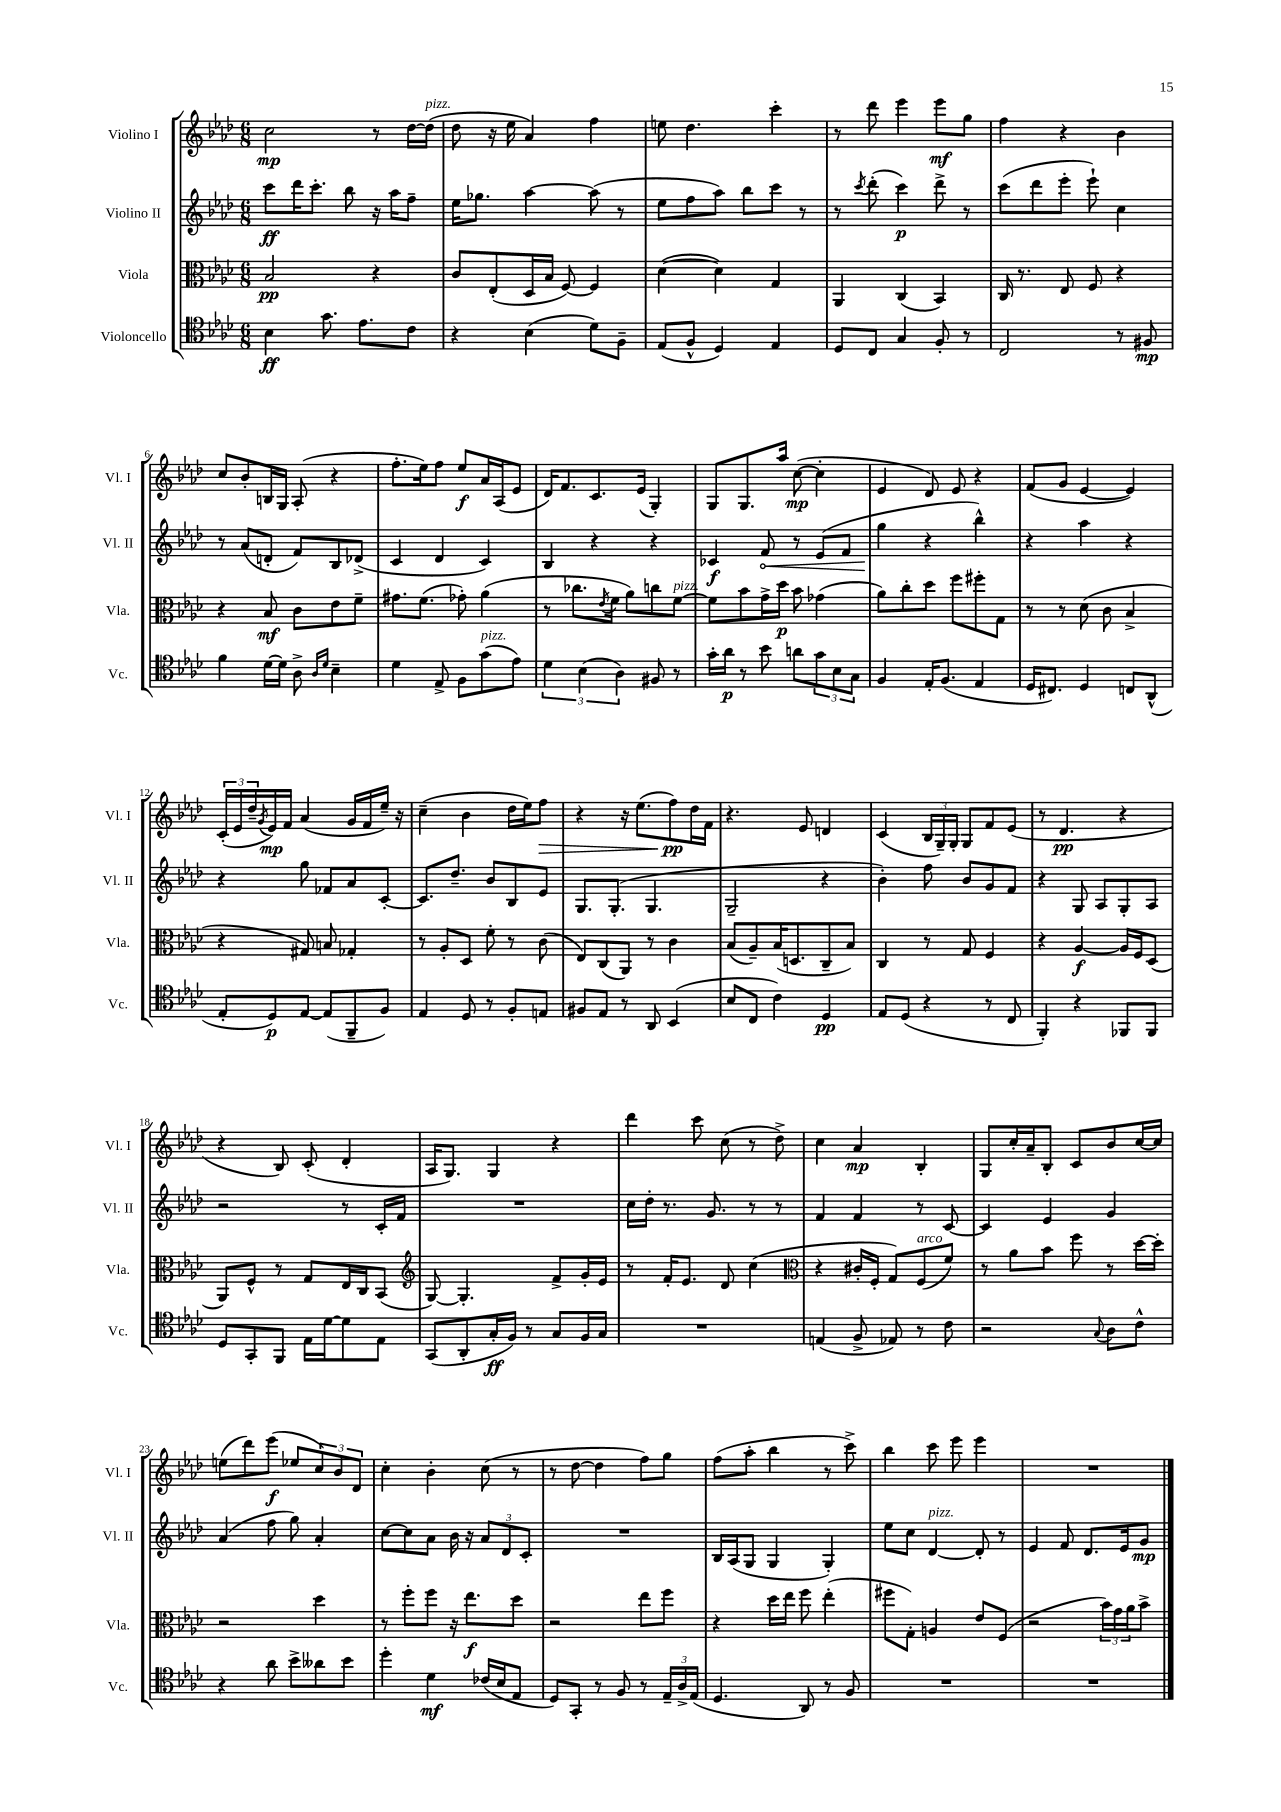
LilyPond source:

<<
\new StaffGroup <<
\new Staff = "s0" \with { instrumentName = "Violino I" shortInstrumentName = "Vl. I" } {
    \clef treble \key aes \major \numericTimeSignature \time 6/8
    c''2\mp r8 des''16~ des''16^\markup { \italic "pizz." }( |
    des''8 r16 ees''16 aes'4) f''4 |
    e''8 des''4. c'''4-. |
    r8 des'''8 ees'''4 ees'''8\mf g''8 |
    f''4 r4 bes'4 |
    c''8 bes'8-. b16 g16 aes8-.( r4 |
    f''8.-. ees''16) f''8 ees''8\f aes'16 aes16( ees'8 |
    des'16) f'8. c'8. ees'16( g4-.) |
    g8 g8. aes''16 c''8~\mp( c''4-. |
    ees'4 des'8) ees'8 r4 |
    f'8( g'8 ees'4~ ees'4) |
    \tuplet 3/2 { c'16-.( ees'16 des''16-- } \acciaccatura { g'8 } ees'16\mp) f'16 aes'4( g'16 f'16 ees''16--) r16 |
    c''4--( bes'4 des''16 ees''16) f''8\> |
    r4 r16 ees''8.( f''8\pp\!) des''16 f'16 |
    r4. ees'8 d'4 |
    c'4( \tuplet 3/2 { bes16 g16--) g16-. } g8 f'8 ees'8( |
    r8 des'4.\pp r4 |
    r4 bes8) c'8-.( des'4-. |
    aes16 g8.) g4 r4 |
    des'''4 c'''8 c''8( r8 des''8->) |
    c''4 aes'4\mp bes4-. |
    g8 c''16-. aes'16-- bes8-. c'8 bes'8 c''16~ c''16 |
    e''8( des'''8) ees'''8\f( ees''8 \tuplet 3/2 { c''8) bes'8 des'8 } |
    c''4-. bes'4-. c''8( r8 |
    r8 des''8~ des''4 f''8) g''8 |
    f''8( aes''8-. bes''4 r8 c'''8->) |
    bes''4 c'''8 ees'''8 ees'''4 |
    R2. \bar "|." |
}
\new Staff = "s1" \with { instrumentName = "Violino II" shortInstrumentName = "Vl. II" } {
    \clef treble \key aes \major \numericTimeSignature \time 6/8
    c'''8\ff des'''16 c'''8.-. bes''8 r16 aes''16 f''8-- |
    ees''16 ges''8. aes''4~ aes''8( r8 |
    ees''8 f''8 aes''8) bes''8 c'''8 r8 |
    r8 \acciaccatura { c'''8 } des'''8-.( c'''4\p) des'''8-> r8 |
    c'''8( des'''8 ees'''8-. ees'''8-!) c''4 |
    r8 aes'8( d'8-. f'8) bes8 des'8->( |
    c'4 des'4 c'4) |
    bes4 r4 r4 |
    ces'4\f \once \override Hairpin.circled-tip = ##t f'8\< r8 ees'8( f'8 |
    g''4\! r4 bes''4-^) |
    r4 aes''4 r4 |
    r4 g''8 fes'8 aes'8 c'8~-. |
    c'8. des''8.-- bes'8 bes8 ees'8 |
    g8. g8.-.( g4. |
    g2-- r4 |
    bes'4-.) f''8 bes'8 g'8 f'8 |
    r4 g8 aes8 g8-. aes8 |
    r2 r8 c'16-. f'16 |
    R2. |
    c''16 des''16-. r8. g'8. r8 r8 |
    f'4 f'4 r8 c'8~ |
    c'4 ees'4 g'4 |
    aes'4( f''8 g''8) aes'4-. |
    c''8~ c''8 aes'8 bes'16 r16 \tuplet 3/2 { aes'8 des'8 c'8-. } |
    R2. |
    bes16 aes16( g8 g4 g4-.) |
    ees''8 c''8 des'4~^\markup { \italic "pizz." } des'8-. r8 |
    ees'4 f'8 des'8. ees'16 g'8\mp \bar "|." |
}
\new Staff = "s2" \with { instrumentName = "Viola" shortInstrumentName = "Vla." } {
    \clef alto \key aes \major \numericTimeSignature \time 6/8
    bes2\pp r4 |
    c'8 ees8-.( des16 bes16 f8~) f4 |
    des'4~( des'4) g4 |
    aes,4 c4( bes,4) |
    c16 r8. ees8 f8 r4 |
    r4 bes8\mf c'8 ees'8 f'8-- |
    gis'8. f'8.( ges'8-.) aes'4( |
    r8 ces''8. \acciaccatura { ees'8 } f'16 aes'8) c''8 f'8~^\markup { \italic "pizz." } |
    f'8 bes'8 g'16-> des''16\p bes'8 ges'4( |
    aes'8) c''8-. des''8 f''8 fis''8-. g8 |
    r8 r8 des'8( c'8 bes4-> |
    r4 gis8) b8 ges4-. |
    r8 aes8-. des8 f'8-. r8 c'8( |
    ees8) c8( aes,8) r8 c'4 |
    bes8( aes8--) bes16( d8. c8-- bes8) |
    c4 r8 g8 f4 |
    r4 aes4~\f aes16 f16 des8( |
    aes,8) f8-^ r8 g8 ees16 c16 bes,8( |
    \clef treble g8~) g4.-. f'8-> g'16-. ees'16 |
    r8 f'16-. ees'8. des'8 c''4( |
    \clef alto r4 cis'16-. f16-. g8) f8^\markup { \italic "arco" }( f'8) |
    r8 aes'8 bes'8 f''8 r8 des''16~ des''16-. |
    r2 des''4 |
    r8 f''8-. f''8 r16 ees''8.\f des''8 |
    r2 ees''8 f''8 |
    r4 des''16 ees''16 f''8 ees''4-.( |
    fis''8 g8-.) a4 ees'8 f8( |
    r2 \tuplet 3/2 { bes'16) g'16 aes'16 } bes'8-> \bar "|." |
}
\new Staff = "s3" \with { instrumentName = "Violoncello" shortInstrumentName = "Vc." } {
    \clef tenor \key aes \major \numericTimeSignature \time 6/8
    bes4\ff g'8. ees'8. c'8 |
    r4 bes4( des'8) f8-- |
    ees8( f8-^ des4) ees4 |
    des8 c8 g4 f8-. r8 |
    c2 r8 fis8\mp |
    f'4 des'16~ des'16 aes8-> \grace { aes16 des'16 } bes4-- |
    des'4 ees8-> f8 g'8^\markup { \italic "pizz." }( ees'8) |
    \tuplet 3/2 { des'4 bes4( aes4) } fis8 r8 |
    g'16-. aes'16\p r8 bes'8 a'8 \tuplet 3/2 { g'8 bes8 g8 } |
    f4 ees16-. f8.( ees4 |
    des16 cis8.) des4 c8 aes,8-^( |
    ees8-. des8\p) ees8~ ees8( f,8-- f8) |
    ees4 des8 r8 f8-. e8 |
    fis8 ees8 r8 aes,8 bes,4( |
    bes8 c8 c'4) des4\pp |
    ees8 des8( r4 r8 c8 |
    f,4-.) r4 fes,8 fes,8 |
    des8 g,8-. f,8 ees16 des'16~ des'8 ees8 |
    g,8( aes,8-. g16-.\ff f16) r8 g8 f16 g16 |
    R2. |
    e4( f8-> ees8) r8 c'8 |
    r2 \appoggiatura { g8 } aes8 c'8-^ |
    r4 aes'8 bes'8-> aeses'8 bes'8 |
    des''4-. des'4\mf ces'16( bes16 ees8 |
    des8) g,8-. r8 f8 r8 \tuplet 3/2 { ees16-- aes16-> ees16( } |
    des4. aes,8) r8 f8 |
    R2. |
    R2. \bar "|." |
}
>>
>>
